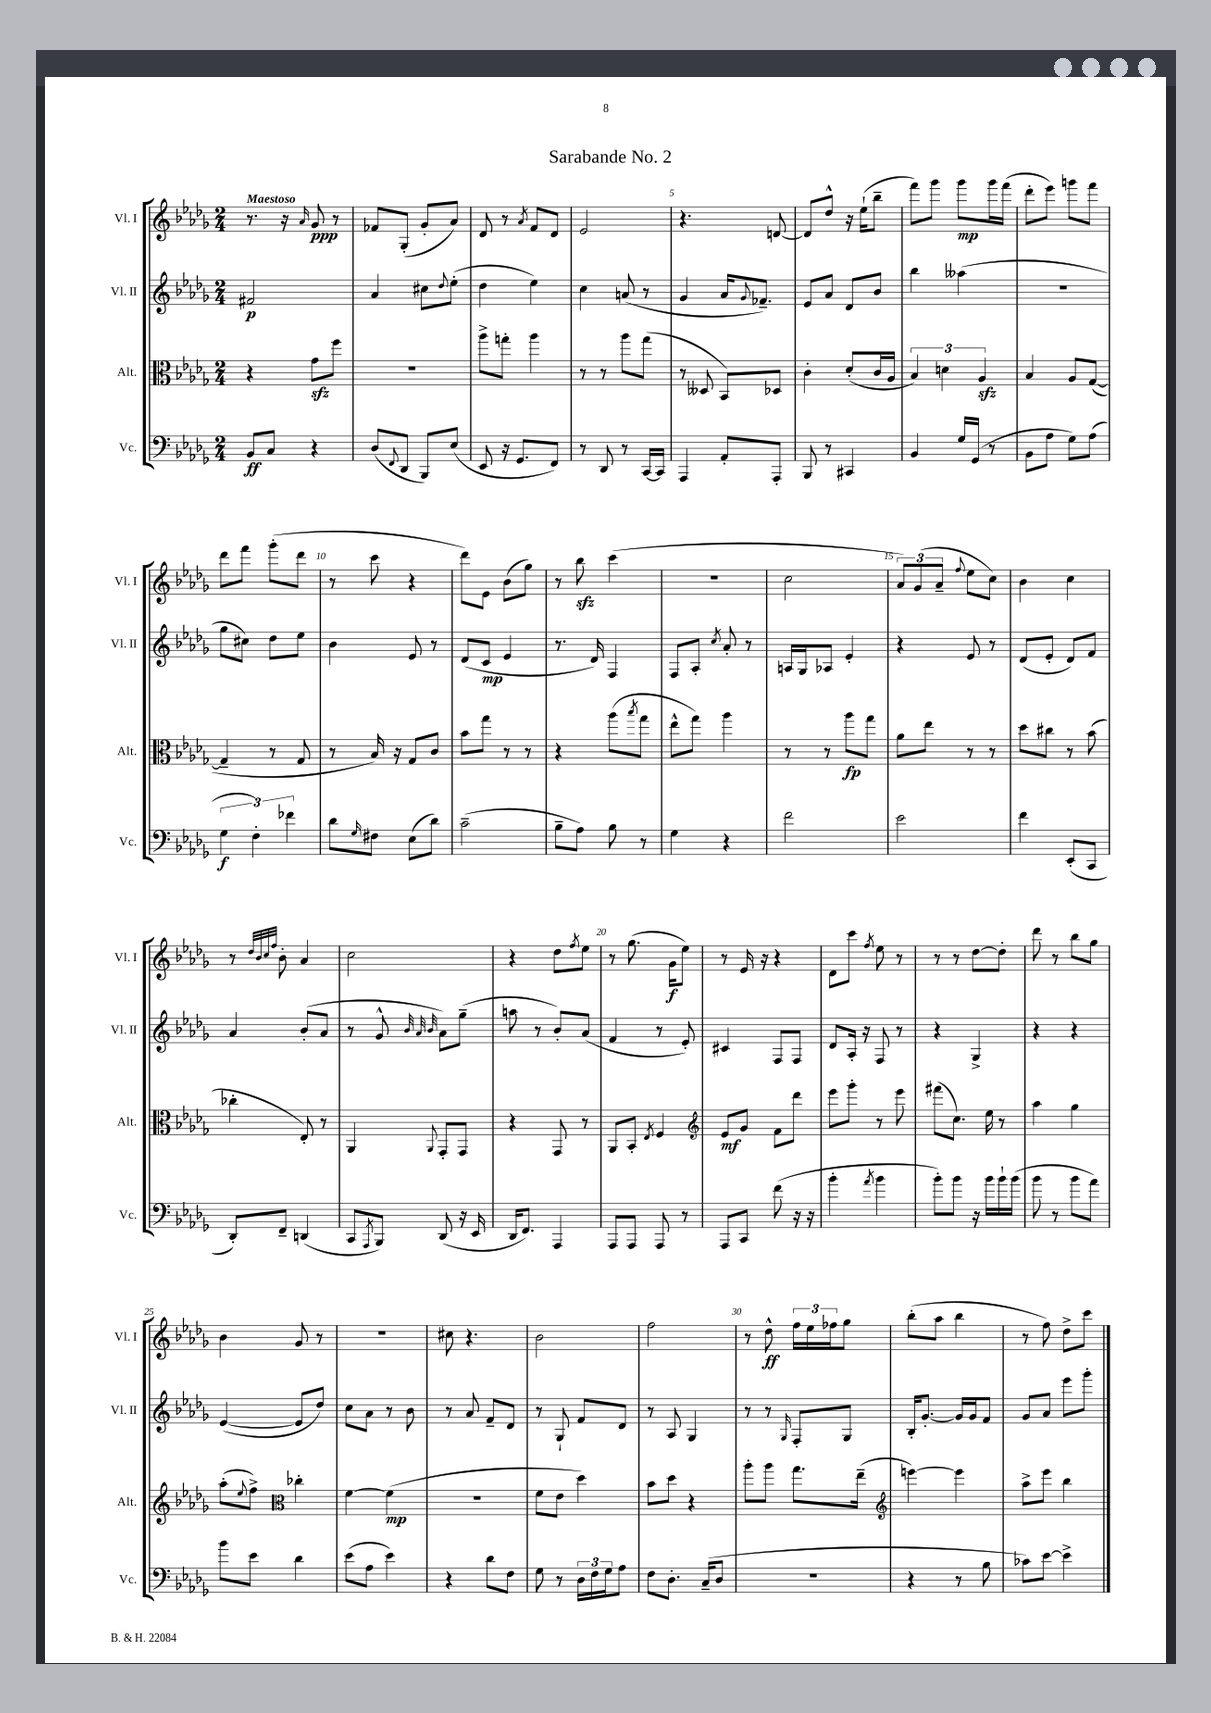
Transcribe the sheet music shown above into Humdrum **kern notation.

**kern	**kern	**kern	**kern
*staff4	*staff3	*staff2	*staff1
*clefF4	*clefC3	*clefG2	*clefG2
*k[b-e-a-d-g-]	*k[b-e-a-d-g-]	*k[b-e-a-d-g-]	*k[b-e-a-d-g-]
*M2/4	*M2/4	*M2/4	*M2/4
8BB-/L	4r	2f#/	8.r
8C/J	.	.	.
.	.	.	16r
.	.	.	16qqa-/
4r	8g-\L	.	8g-/
.	8ff\J	.	8r
=	=	=	=
(8D-/L	2r	4a-/	8f-/L
8qqFF/	.	.	.
8DD-/J	.	.	(8G-'/J
8BBB-/L)	.	8cc#\L	8g-'/L
.	.	8qqdd-/	.
(8E-/J	.	(8ee-'\J	8a-/J)
=	=	=	=
8EE-/	8aa-^\L	4dd-\	8d-/
16r	8gg'\J	.	8r
8.GG-/L	.	.	.
.	.	.	8qa-/
.	4aa-\	4ee-\)	8f/L
8FF/J)	.	.	8d-/J
=	=	=	=
8r	8r	4cc\	2e-/
8DD-/	8r	.	.
8r	8aa-\L	(8a/	.
[16CC/LL	(8gg-\J	8r	.
16CC/]JJ	.	.	.
=	=	=	=
4AAA-/	8r	4g-/	4.r
.	8D--/	.	.
8AA-'/L	8BB-/L)	16a-/LK	.
.	.	8qqg-/	.
.	.	8.f-~/J)	.
8AAA-'/J	8D-/J	.	[8d/
=	=	=	=
8BBB-/	4c'\	8e-/L	8d/]L
8r	.	8a-/J	8dd-^^/J
4CC#/	(8d-'/L	8d-/L	16r
.	.	.	(16ee-`\LK
.	16c/L	8b-/J	8bb-~\J
.	16A-/JJ	.	.
=	=	=	=
4BB-/	6B-/)	4bb-\	8fff\L)
.	.	.	8ggg-\J
.	6d\	.	.
16G-/LL	.	(4aa--\	8ggg-\L
(16GG-/JJ	.	.	.
.	6A-/	.	.
8r	.	.	16ggg-\L
.	.	.	(16fff\JJ
=	=	=	=
8BB-\L	4B-/	2r	8ddd-'\L
8A-\J	.	.	8eee-\J)
8G-\L)	8A-/L	.	8ggg\L
(8A-\J	([8G-/J	.	8fff\J
=	=	=	=
6G-\	4G-~/]	8gg-\L	8ddd-\L
.	.	8cc#\J)	8fff\J
6F'\)	.	.	.
.	8r	8dd-\L	(8ggg-'\L
6f-\	.	.	.
.	8G-/	8ee-\J	8ddd-\J
=	=	=	=
8d-\L	8r	4b-\	8r
16qqG-/	.	.	.
8F#\J	16B-/)	.	8ccc\
.	16r	.	.
(8E-\L	8G-/L	8e-/	4r
8d-\J)	8c/J	8r	.
=	=	=	=
(2c~\	8b-\L	(8d-/L	8ddd-\L)
.	8gg-\J	8c/J	8e-\J
.	8r	4e-/	(8b-\L
.	8r	.	8gg-\J)
=	=	=	=
8B-~\L	4r	8.r	8r
8A-\J)	.	.	8bb-\
.	.	16d-/)	.
8B-\	(8aa-\L	4F/	(4ccc\
.	8qbb-/	.	.
8r	8gg-\J	.	.
=	=	=	=
4G-\	8ee-^^\L	8F/L	2r
.	8gg-\J)	8A-'/J	.
.	.	8qcc/	.
4r	4aa-\	8a-'/	.
.	.	8r	.
=	=	=	=
2f\	8r	16A/LL	2cc\
.	.	16G-/J	.
.	8r	8A-/J	.
.	8aa-\L	4e-'/	.
.	8gg-\J	.	.
=	=	=	=
2e-\	8a-\L	4r	12a-/L)
.	.	.	(12g-/
.	8ee-\J	.	.
.	.	.	12a-~/J
.	.	.	8qqff/
.	8r	8e-/	8ee-\L
.	8r	8r	8cc\J)
=	=	=	=
4f\	8dd-\L	(8d-/L	4b-\
.	8cc#\J	8e-'/J	.
(8EE-'/L	8r	8d-/L)	4cc\
8CC/J	(8b-\	8f/J	.
=	=	=	=
8DD-'/L)	4cc-'\	4a-/	8r
.	.	.	32qqdd-/LLL
.	.	.	32qqb-/
.	.	.	32qqcc/
.	.	.	32qqff/JJJ
8FF~/J	.	.	8b-'\
(4DD/	8E-'/)	(8b-'/L	4a-/
.	8r	8a-/J	.
=	=	=	=
8CC/L	4AA-/	8r	2cc\
8qAAA-/	.	.	.
8BBB-/J)	.	8g-^^/	.
.	.	32qqb-/	.
.	.	32qqa-/	.
.	8qqAA-/	32qqb-/	.
(8DD-/	8GG-'/L	8a-\L)	.
16r	8GG-/J	(8gg-~\J	.
16EE-/	.	.	.
=	=	=	=
16DD-/LK	4r	8aa\	4r
8.FF/J)	.	.	.
.	.	8r	.
4AAA-/	8GG-/	8b-'/L)	8dd-\L
.	.	.	8qff/
.	8r	(8a-/J	8ee-\J
=	=	=	=
8AAA-/L	8AA-/L	4f/	8r
8AAA-/J	8BB-'/J	.	(8.gg-\
.	8qE-/	.	.
8AAA-/	4F/	8r	.
.	.	.	16g-\LK
8r	.	8e-'/)	8ee-\J)
=	=	=	=
*	*clefG2	*	*
8AAA-/L	8e-/L	4c#/	8r
8CC/J	8g-/J	.	16e-/
.	.	.	16r
(8f\	8f\L	8F/L	4r
16r	8ddd-\J	8F/J	.
16r	.	.	.
=	=	=	=
4b-'\	8eee-\L	8d-/L	8d-\L
.	8ggg-'\J	16A-'/Jk	8ccc\J
.	.	16r	.
8qa-/	.	.	8qff/
4b-\	8r	8F/	8ee-\
.	8eee-\	8r	8r
=	=	=	=
8b-'\L)	(8fff#\L	4r	8r
8b-\J	8.cc\J)	.	8r
16r	.	4G-^/	[8dd-\L
16b-\LL	16ee-\	.	.
16b-`\	8r	.	8dd-'\]J
(16b-\JJ	.	.	.
=	=	=	=
8b-\	4aa-\	4r	8ddd-\
8r	.	.	8r
8b-\L	4gg-\	4r	8bb-\L
8a-\J)	.	.	8gg-\J
=	=	=	=
8b-\L	(8aa-'\L	([4e-/	4b-\
.	8qqee-/	.	.
8e-\J	8ff^\J)	.	.
*	*clefC3	*	*
4d-\	4cc-'\	8e-/]L	8g-/
.	.	8dd-/J)	8r
=	=	=	=
(8e-\L	[4f\	8cc\L	2r
8A-\J	.	8a-\J	.
4e-\)	(4f\]	8r	.
.	.	8b-\	.
=	=	=	=
4r	2r	8r	8cc#\
.	.	8a-/	4.r
8d-\L	.	8f~/L	.
8F\J	.	8d-/J	.
=	=	=	=
8G-\	8f\L	8r	2b-\
8r	8e-\J	8G-`/	.
24D-\LL	4dd-\)	8f/L	.
24F\	.	.	.
24G-\J	.	.	.
8A-\J	.	8d-/J	.
=	=	=	=
8F\L	8b-\L	8r	2ff\
8.D-'\J	8dd-\J	8A-/	.
.	4r	4G-/	.
(16C~/LK	.	.	.
8D-/J	.	.	.
=	=	=	=
2r	8aa-'\L	8r	8r
.	8aa-\J	8r	8dd-^^\
.	.	16qqG-/	.
.	8.gg-\L	8F'/L	24ff\LL
.	.	.	24ee-\
.	.	.	24ff-\J
.	.	8G-/J	8gg-\J
.	(16ee-~\Jk	.	.
=	=	=	=
*	*clefG2	*	*
4r	[4eee\)	16B-'/LK	(8bb-'\L
.	.	[8.g-'/J	.
.	.	.	8aa-\J
8r	4eee\]	16g-/]LL	4bb-\
.	.	16g-/J	.
8B-\	.	8f/J	.
=	=	=	=
8c-\L)	8aa-^\L	8g-/L	8r
[8e-\J	8eee-\J	8a-/J	8ff\)
4e-^\]	4bb-\	8eee-\L	8dd-^\L
.	.	8ggg-'\J	8ccc\J
==	==	==	==
*-	*-	*-	*-
